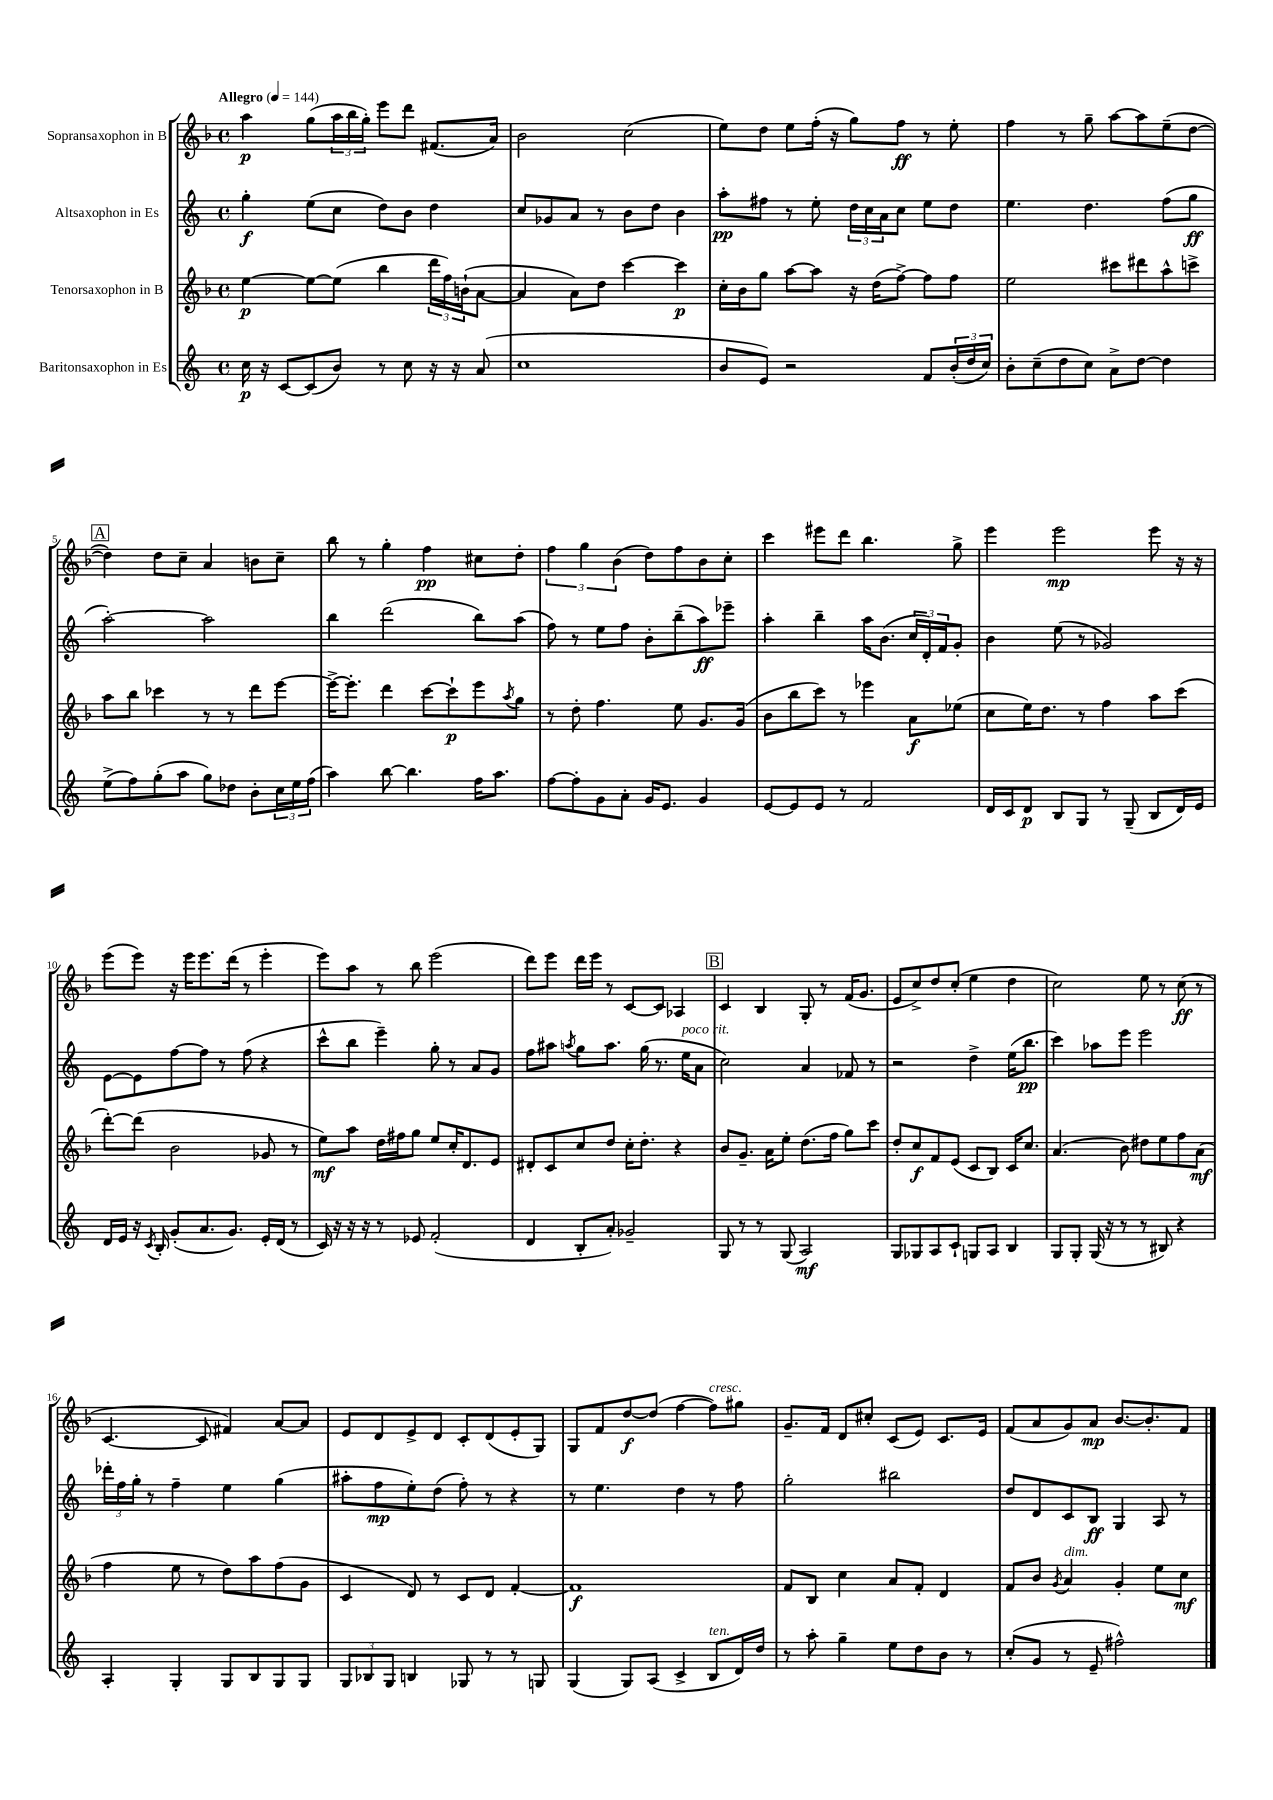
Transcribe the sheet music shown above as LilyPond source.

<<
\new StaffGroup <<
\new Staff = "s0" \with { instrumentName = "Sopransaxophon in B" } {
    \clef treble \key f \major \defaultTimeSignature \time 4/4 \tempo "Allegro" 4 = 144
    a''4\p g''8( \tuplet 3/2 { a''16 bes''16 g''16-.) } e'''8 d'''8 fis'8.( a'16) |
    bes'2 c''2( |
    e''8) d''8 e''8 f''16-.( r16 g''8) f''8\ff r8 e''8-. |
    f''4 r8 g''8-- a''8~ a''8 e''8--( d''8~ |
    \mark \markup { \box "A" } d''4) d''8 c''8-- a'4 b'8 c''8-- |
    bes''8 r8 g''4-. f''4\pp cis''8 d''8-. |
    \tuplet 3/2 { f''4 g''4 bes'4( } d''8) f''8 bes'8 c''8-. |
    c'''4 eis'''8 d'''8 bes''4. g''8-> |
    e'''4 e'''2\mp e'''8 r16 r16 |
    e'''8( e'''8) r16 e'''16 e'''8. d'''16( r8 e'''4-. |
    e'''8) a''8 r8 bes''8 e'''2( |
    d'''8) e'''8 d'''16 e'''16 r8 c'8~ c'8 aes4 |
    \mark \markup { \box "B" } c'4 bes4 g8-. r8 f'16( g'8. |
    e'8 c''8->) d''8 c''8-.( e''4 d''4 |
    c''2) e''8 r8 c''8\ff( r8 |
    c'4.~ c'8 fis'4) a'8~ a'8 |
    e'8 d'8 e'8-> d'8 c'8-. d'8( e'8-. g8) |
    g8 f'8 d''8~\f d''8( f''4~ f''8^\markup { \italic "cresc." }) gis''8 |
    g'8.-- f'16 d'8 cis''8-. c'8( e'8) c'8. e'16 |
    f'8( a'8 g'8) a'8\mp bes'8.~ bes'8.-. f'8 \bar "|." |
}
\new Staff = "s1" \with { instrumentName = "Altsaxophon in Es" } {
    \clef treble \key c \major \defaultTimeSignature \time 4/4
    g''4-.\f e''8( c''8 d''8) b'8 d''4 |
    c''8 ges'8 a'8 r8 b'8 d''8 b'4 |
    a''8-.\pp fis''8 r8 e''8-. \tuplet 3/2 { d''16 c''16 a'16 } c''8 e''8 d''8 |
    e''4. d''4. f''8( g''8\ff |
    \mark \markup { \box "A" } a''2~-.) a''2 |
    b''4 d'''2( b''8) a''8( |
    f''8) r8 e''8 f''8 b'8-. b''8--( a''8\ff) ees'''8-- |
    a''4-. b''4-- a''16 b'8.( \tuplet 3/2 { c''16 d'16-.) f'16 } g'8-. |
    b'4 e''8( r8 ges'2) |
    e'8~ e'8 f''8~ f''8 r8 f''8( r4 |
    c'''8-^ b''8 e'''4--) g''8-. r8 a'8 g'8 |
    f''8 ais''8 \acciaccatura { a''8 } g''8 a''8. g''16( r8. e''16^\markup { \italic "poco rit." } a'8 |
    \mark \markup { \box "B" } c''2) a'4 fes'8 r8 |
    r2 d''4-> e''16( b''8.\pp |
    c'''4) aes''8 e'''8 e'''2 |
    \tuplet 3/2 { des'''16-. f''16 g''16-. } r8 f''4-- e''4 g''4( |
    ais''8-. f''8\mp e''8-.) d''8( f''8-.) r8 r4 |
    r8 e''4. d''4 r8 f''8 |
    g''2-. bis''2 |
    d''8 d'8 c'8 b8\ff g4 a8 r8 \bar "|." |
}
\new Staff = "s2" \with { instrumentName = "Tenorsaxophon in B" } {
    \clef treble \key f \major \defaultTimeSignature \time 4/4
    e''4~\p e''8~ e''8( bes''4 \tuplet 3/2 { d'''16 f''16) b'16-!( } a'8~ |
    a'4 a'8) d''8 c'''4~ c'''4\p |
    c''16-. bes'16 g''8 a''8~ a''8 r16 d''16( f''8~->) f''8 f''8 |
    e''2 cis'''8 dis'''8 a''8-^ c'''8-> |
    \mark \markup { \box "A" } a''8 bes''8 ces'''4 r8 r8 d'''8 e'''8~ |
    e'''16~-> e'''8.-. d'''4 c'''8~ c'''8-!\p e'''8 \acciaccatura { a''8 } g''8 |
    r8 d''8-. f''4. e''8 g'8. g'16( |
    bes'8 bes''8 c'''8) r8 ees'''4 a'8\f ees''8( |
    c''8 e''16) d''8. r8 f''4 a''8 c'''8( |
    d'''8~-.) d'''8( bes'2 ges'8 r8 |
    e''8\mf) a''8 d''16 fis''16 g''8 e''8 c''16-. d'8. e'8 |
    dis'8-. c'8 c''8 d''8 c''16-. d''8.-. r4 |
    \mark \markup { \box "B" } bes'8 g'8.-- a'16 e''8-. d''8.( f''16 g''8) c'''8 |
    d''8-. c''8\f f'8 e'8( c'8 bes8) c'16 c''8. |
    a'4.( bes'8) dis''8 e''8 f''8 a'8\mf( |
    f''4 e''8 r8 d''8) a''8 f''8( g'8 |
    c'4 d'8) r8 c'8 d'8 f'4~-. |
    f'1\f |
    f'8 bes8 c''4 a'8 f'8-. d'4 |
    f'8 bes'8 \acciaccatura { g'8 } a'4^\markup { \italic "dim." } g'4-. e''8 c''8\mf \bar "|." |
}
\new Staff = "s3" \with { instrumentName = "Baritonsaxophon in Es" } {
    \clef treble \key c \major \defaultTimeSignature \time 4/4
    c''16\p r16 c'8~ c'8( b'8) r8 c''8 r16 r16 a'8( |
    c''1 |
    b'8 e'8) r2 f'8 \tuplet 3/2 { b'16-.( d''16 c''16) } |
    b'8-. c''8--( d''8 c''8) a'8-> d''8~ d''4 |
    \mark \markup { \box "A" } e''8->( f''8) g''8-.( a''8 g''8) des''8 b'8-. \tuplet 3/2 { c''16 e''16 f''16( } |
    a''4) b''8~ b''4. f''16 a''8. |
    f''8~ f''8-. g'8 a'8-. g'16 e'8. g'4 |
    e'8~ e'8 e'8 r8 f'2 |
    d'16 c'16 d'8\p b8 g8 r8 g8--( b8 d'16) e'16 |
    d'16 e'16 r16 \acciaccatura { c'8 } b16-. g'8-.( a'8. g'8.) e'16-. d'16( r8 |
    c'16) r16 r16 r16 r8 ees'8 f'2-.( |
    d'4 b8-. a'8-.) ges'2-- |
    \mark \markup { \box "B" } g8 r8 r8 g8( a2\mf) |
    g8 ges8 a8 c'8-! g8 a8 b4 |
    g8 g8-. g16( r16 r8 r8 bis8) r4 |
    a4-. g4-. g8 b8 g8 g8 |
    \tuplet 3/2 { g8 bes8 g8 } b4 ges8 r8 r8 g8 |
    g4( g8) a8( c'4-> b8^\markup { \italic "ten." } d'16) d''16 |
    r8 a''8-. g''4-- e''8 d''8 b'8 r8 |
    c''8-.( g'8 r8 e'8-- fis''2-^) \bar "|." |
}
>>
>>
